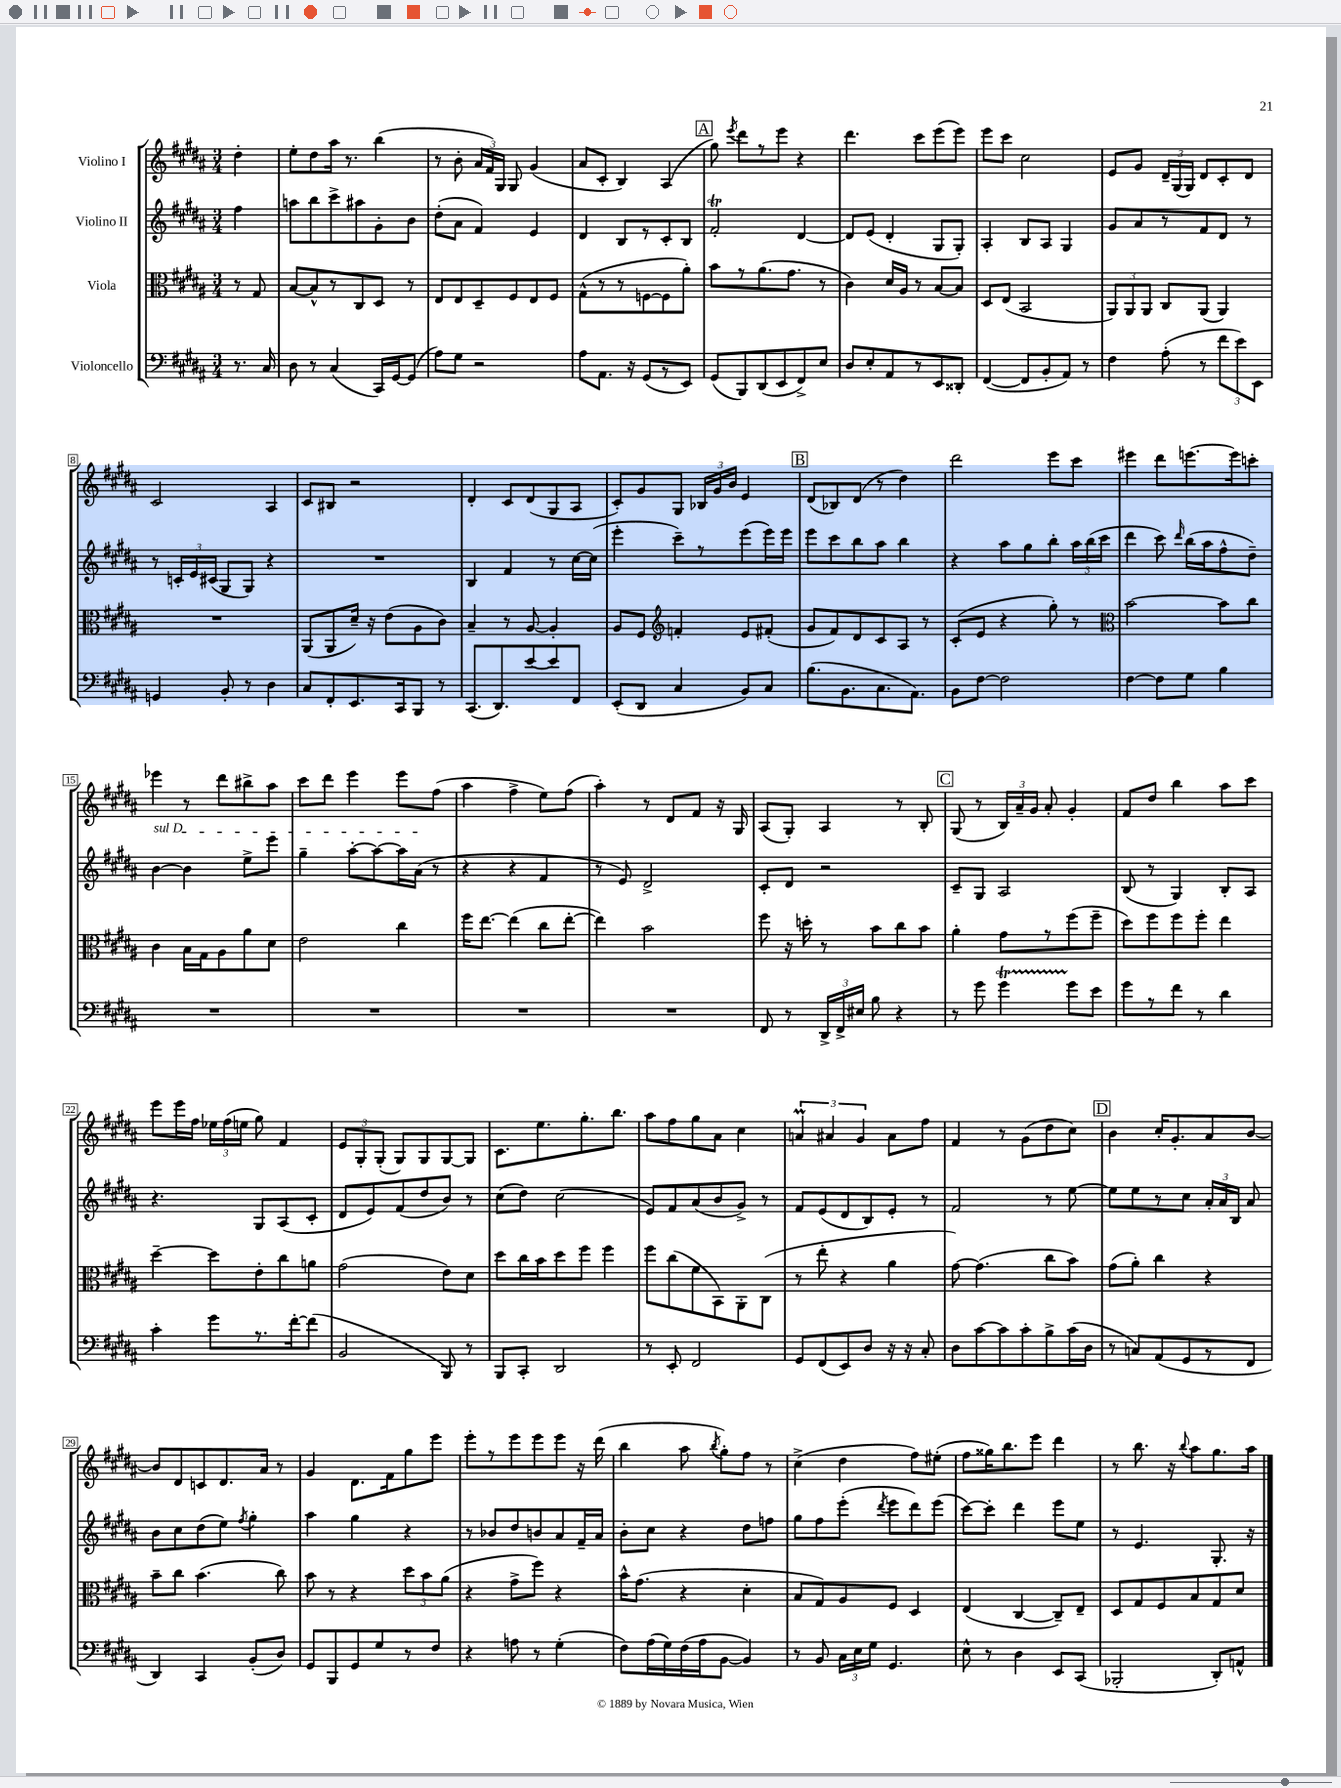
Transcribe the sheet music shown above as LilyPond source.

<<
\new StaffGroup <<
\new Staff = "s0" \with { instrumentName = "Violino I" } {
    \clef treble \key b \major \numericTimeSignature \time 3/4 \partial 4
    \autoBeamOff dis''4-. |
    e''8[-. dis''8 ais''16] r8. b''4( |
    r8 b'8-. \tuplet 3/2 { ais'16[ fis'16) gis16] } gis8 gis'4( |
    ais'8[ cis'8]-. b4) ais4( |
    \mark \markup { \box "A" } gis''8) \acciaccatura { e'''8 } dis'''8[ r8 e'''8] r4 |
    dis'''4. cis'''8[ e'''8( e'''8]) |
    e'''8[ cis'''8] cis''2 |
    e'8[ gis'8] \tuplet 3/2 { dis'16[-- gis16( gis16]) } dis'8[ cis'8-. dis'8] |
    cis'2 ais4 |
    cis'8[ bis8] r2 |
    dis'4-. cis'8[ dis'8( gis8 ais8] |
    cis'8[-.) gis'8 gis8] \tuplet 3/2 { bes16[ gis'16 b'16] } e'4 |
    \mark \markup { \box "B" } dis'8[( bes8) dis'8]( r8 dis''4) |
    dis'''2 e'''8[ cis'''8] |
    eis'''4 dis'''8[ e'''8.~ e'''16 c'''8]-. |
    ees'''4 r8 dis'''8[ bis''8-> ais''8] |
    cis'''8[ dis'''8] e'''4 e'''8[ fis''8]( |
    ais''4 fis''4-> e''8[) fis''8]( |
    ais''4-.) r8 dis'8[ fis'8] r16 gis16 |
    ais8[( gis8]-.) ais4 r8 b8-. |
    \mark \markup { \box "C" } gis8( r8 \tuplet 3/2 { b16[) ais'16-- gis'16] } ais'8-. gis'4-. |
    fis'8[ dis''8] b''4 ais''8[ cis'''8] |
    e'''8[ e'''16 fis''16] \tuplet 3/2 { ees''16[ fis''16( e''16] } gis''8) fis'4 |
    \tuplet 3/2 { e'8[ gis8-. gis8]-.( } gis8[) gis8 gis8~ gis8] |
    cis'8.[ e''8. gis''8.-. b''8.] |
    ais''8[ fis''8 gis''8 ais'8] cis''4 |
    \tuplet 3/2 { a'4\prall ais'4 gis'4 } ais'8[ fis''8] |
    fis'4 r8 gis'8[( dis''8 cis''8]) |
    \mark \markup { \box "D" } b'4 cis''16[-. gis'8.-. ais'8 b'8]~ |
    b'8[ dis'8 c'8 dis'8. ais'16] r8 |
    gis'4 dis'8.[ fis'16 gis''8 e'''8] |
    e'''8[-. r8 e'''8 e'''8 e'''8] r16 dis'''16( |
    b''4 ais''8 \acciaccatura { b''8 } gis''8[-.) fis''8] r8 |
    cis''4->( dis''4 fis''8[) eis''8]-.( |
    fis''8[ gisis''16) b''8. e'''8] dis'''4 |
    r8 b''8. r16 \appoggiatura { b''8 } ais''8[ gis''8. ais''16] \bar "|." |
}
\new Staff = "s1" \with { instrumentName = "Violino II" } {
    \clef treble \key b \major \numericTimeSignature \time 3/4 \partial 4
    \autoBeamOff fis''4 |
    a''8[ b''8 cis'''8-> ais''8 gis'8-. b'8] |
    dis''8[-.( ais'8] fis'4) e'4 |
    dis'4 b8[ r8 cis'8-. b8] |
    \mark \markup { \box "A" } fis'2-.\trill dis'4~ |
    dis'8[ e'8]( dis'4-. gis8[ gis8]-.) |
    ais4-. b8[ ais8] gis4 |
    gis'8[ ais'8 r8 fis'8 dis'8] r8 |
    r8 \tuplet 3/2 { c'16[-. e'16 cis'16]( } gis8[ gis8]) r4 |
    R2. |
    b4 fis'4 r8 cis''16[~ cis''16]( |
    e'''4-. cis'''8[--) r8 e'''8( e'''16) e'''16] |
    \mark \markup { \box "B" } e'''8[ cis'''8 b''8 ais''8] b''4 |
    r4 ais''8[ gis''8 b''8]-. \tuplet 3/2 { ais''16[ b''16( cis'''16] } |
    dis'''4 cis'''8) \grace { dis'''16 } b''16[( ais''16 fis''8-^ dis''8]--) |
    \once \override TextSpanner.bound-details.left.text = \markup { \italic "sul D" } b'4~\startTextSpan b'4 e''8[-> e'''8] |
    gis''4-- ais''8[~-. ais''8~ ais''16 ais'16]\stopTextSpan( r8 |
    r4 r4 fis'4 |
    r8 e'8) dis'2-> |
    cis'8[-. dis'8] r2 |
    \mark \markup { \box "C" } cis'8[-- gis8] ais2 |
    b8( r8 gis4) b8[-. ais8] |
    r4. gis8[ ais8( cis'8]-. |
    dis'8[ e'8) fis'8( dis''8 b'8]) r8 |
    cis''8[( dis''8]) cis''2( |
    e'8[) fis'8 ais'8( b'8 gis'8]->) r8 |
    fis'8[ e'8( dis'8 b8) e'8]-. r8 |
    fis'2 r8 e''8~ |
    \mark \markup { \box "D" } e''8[ e''8 r8 cis''8] \tuplet 3/2 { ais'16[-. ais'16 b16] } ais'8 |
    b'8[ cis''8 dis''8( e''8]) \acciaccatura { fis''8 } gis''4-. |
    ais''4 gis''4 r4 |
    r8 bes'8[ dis''8 b'8 ais'8 fis'16-- ais'16] |
    b'8[-. cis''8] r4 dis''8[ f''8] |
    gis''8[ fis''8 e'''8]-.( \acciaccatura { dis'''8 } e'''8[ dis'''8) e'''8]( |
    cis'''8[~) cis'''8]-. dis'''4 e'''8[ e''8] |
    r8 e'4. gis8.-. r16 \bar "|." |
}
\new Staff = "s2" \with { instrumentName = "Viola" } {
    \clef alto \key b \major \numericTimeSignature \time 3/4 \partial 4
    \autoBeamOff r8 gis8 |
    b8[~ b8-^ r8 cis8 dis8] r8 |
    e8[ e8 dis8-- fis8 e8 fis8] |
    gis8[-^( r8 r8 f8~ f8 ais'8]-.) |
    \mark \markup { \box "A" } b'8[ r8 ais'8.( gis'8.] r8 |
    cis'4) dis'16[ ais16] r8 b8[~ b8] |
    dis8[ e8]( b,2 |
    \tuplet 3/2 { ais,8[) ais,8 ais,8] } cis8[ ais,8]( ais,4) |
    R2. |
    ais,8[( ais,8 dis'16]--) r16 e'8[( ais8 cis'8]) |
    b4-- r8 ais8~ ais4-. |
    ais8[ fis8] \clef treble f'4-. e'8[ fis'8]-.( |
    \mark \markup { \box "B" } gis'8[ fis'8) dis'8 cis'8 ais8] r8 |
    cis'8[-.( e'8] r4 gis''8-.) r8 |
    \clef alto b'2~ b'8[ cis''8] |
    cis'4 b16[ gis16 ais8 ais'8 dis'8] |
    e'2 cis''4 |
    fis''16[ e''8.]~ e''4( cis''8[ e''8]~-. |
    e''4) b'2 |
    fis''8 r16 d''16-. r8 b'8[ cis''8 b'8] |
    \mark \markup { \box "C" } ais'4-. gis'8[ r8 fis''8( fis''8]-- |
    dis''8[) fis''8 fis''8 fis''8]-. e''4 |
    dis''4~-- dis''8[ e'8-. cis''8 a'8] |
    gis'2( e'8[) dis'8] |
    dis''8[ cis''16 b'16 dis''8 fis''8] fis''4 |
    fis''8[ cis''8( fis'8 b,8) ais,8-. cis8]( |
    r8 e''8-. r4 ais'4 |
    gis'8~) gis'4.( cis''8[ b'8]) |
    \mark \markup { \box "D" } gis'8[( ais'8]-.) cis''4 r4 |
    b'8[-- cis''8] b'4.( cis''8) |
    b'8 r8 r4 \tuplet 3/2 { dis''8[ b'8 ais'8]( } |
    r4 gis'8[-> fis''8]) r4 |
    b'16[-^ gis'8.]( r4 dis'4-. |
    b8[ gis8) ais8 fis8] dis4 |
    e4( cis4~ cis8[--) e8]-- |
    dis8[ gis8 fis8 b8 gis8 dis'8] \bar "|." |
}
\new Staff = "s3" \with { instrumentName = "Violoncello" } {
    \clef bass \key b \major \numericTimeSignature \time 3/4 \partial 4
    \autoBeamOff r8. cis16 |
    dis8 r8 cis4( cis,16[) gis,16~ gis,8]( |
    ais8[) gis8] r2 |
    ais8[ ais,8.] r16 gis,8[( r8 e,8]) |
    \mark \markup { \box "A" } gis,8[( b,,8) dis,8( e,8 fis,8->) e8] |
    dis8[ e8-. ais,8 r8 e,8 disis,8]-. |
    fis,4~( fis,8[ b,8-. ais,8]) r8 |
    fis4 ais8-.( r8 \tuplet 3/2 { fis'8[ e'8) e,8] } |
    g,4 b,8-. r8 dis4 |
    cis8[ fis,8-. e,8. cis,16 b,,8] r8 |
    cis,8.[( dis,8.) e'8~ e'8 fis,8] |
    e,8[-.( dis,8] cis4 b,8[) cis8] |
    \mark \markup { \box "B" } b8.[( b,8. cis8. ais,8.]) |
    b,8[ fis8]~ fis2 |
    fis4~ fis8[ gis8] b4 |
    R2. |
    R2. |
    R2. |
    R2. |
    fis,8 r8 \tuplet 3/2 { dis,16[-> fis,16-> eis16] } b8 r4 |
    \mark \markup { \box "C" } r8 gis'8 gis'4\startTrillSpan gis'8[\stopTrillSpan e'8] |
    gis'8[ r8 fis'8] r8 dis'4 |
    cis'4-. gis'8[ r8. fis'16~-. fis'8]( |
    b,2 b,,8) r8 |
    b,,8[ cis,8]-. dis,2 |
    r8 e,8-. fis,2 |
    gis,8[ fis,8( e,8) dis8] r16 r16 cis8-. |
    dis8[ cis'8~ cis'8 cis'8-. b8-> cis'16( dis16] |
    \mark \markup { \box "D" } r8 c8[) ais,8( gis,8 r8 fis,8] |
    dis,4) cis,4 b,8[-.( dis8]) |
    gis,8[ b,,8 gis,8 gis8 r8 fis8] |
    r4 a8 r8 gis4-.( |
    fis8[) ais16( gis16) fis16( ais16 b,8]~ b,4) |
    r8 b,8 \tuplet 3/2 { cis16[ e16 gis16] } gis,4. |
    e8-^ r8 dis4 e,8[ cis,8]( |
    bes,,2-. dis,8[-.) a,8]-^ \bar "|." |
}
>>
>>
\layout { \context { \Score \override BarNumber.stencil = #(make-stencil-boxer 0.1 0.3 ly:text-interface::print) } }
